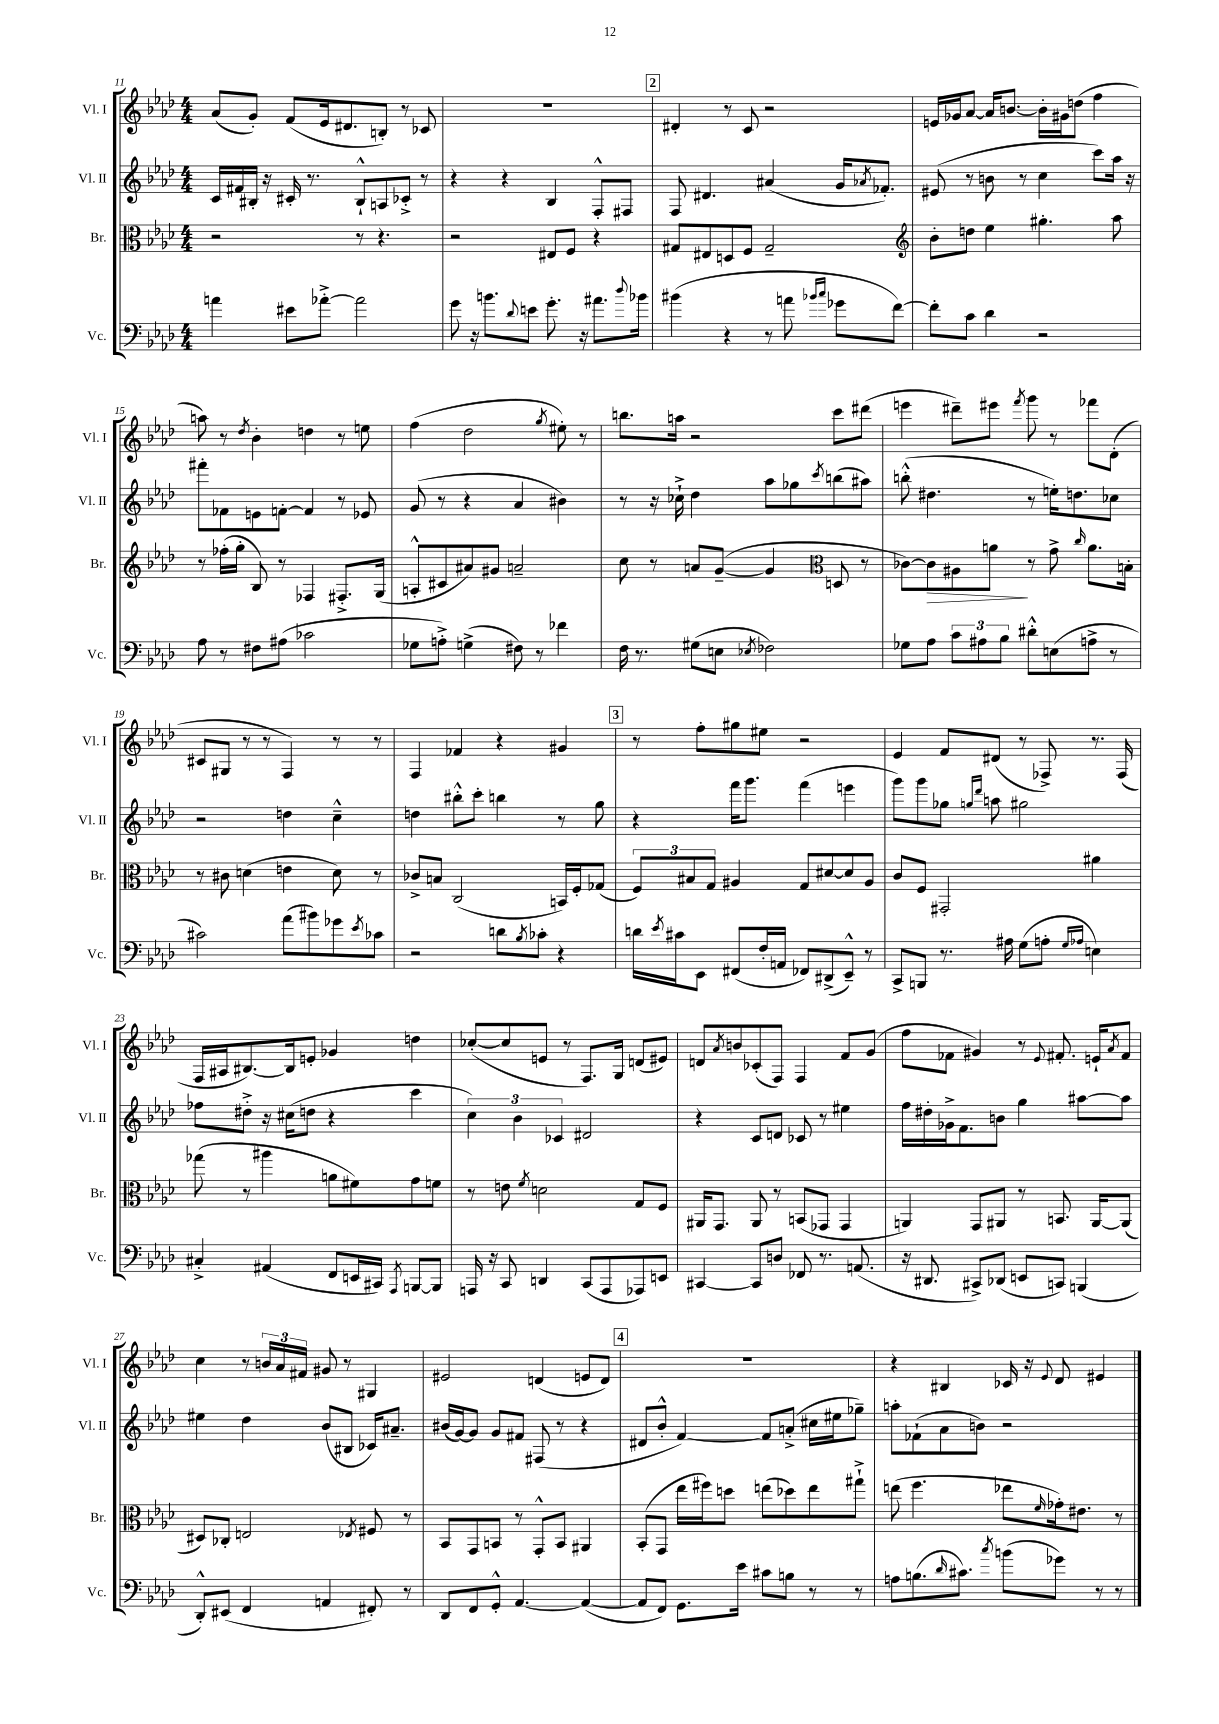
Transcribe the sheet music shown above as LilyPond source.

<<
\new StaffGroup <<
\new Staff = "s0" \with { instrumentName = "Vl. I" shortInstrumentName = "Vl. I" } {
    \clef treble \key aes \major \numericTimeSignature \time 4/4
    aes'8( g'8-.) f'8( ees'16 dis'8. b8-.) r8 ces'8 |
    R1 |
    \mark \markup { \box "2" } dis'4-. r8 c'8 r2 |
    e'16 ges'16 aes'8~ aes'16 b'8.~ b'16-. gis'16 d''8( f''4 |
    a''8) r8 \acciaccatura { des''8 } bes'4-. d''4 r8 e''8 |
    f''4( des''2 \acciaccatura { g''8 } eis''8-.) r8 |
    b''8. a''16 r2 c'''8 dis'''8( |
    e'''4 dis'''8--) eis'''8 \acciaccatura { f'''8 } g'''8 r8 fes'''8 des'8-.( |
    cis'8 gis8 r8 r8 f4) r8 r8 |
    f4 fes'4 r4 gis'4 |
    \mark \markup { \box "3" } r8 f''8-. gis''8 eis''8 r2 |
    ees'4 f'8 dis'8( r8 fes8->) r8. fes16( |
    f16 ais16 bis8.~) bis16 e'8-. ges'4 d''4 |
    ces''8~-.( ces''8 e'8 r8 f8.) g16 d'8( eis'8) |
    d'8 \acciaccatura { aes'8 } b'8 ces'8-.( f8) f4 f'8 g'8( |
    f''8 fes'8 gis'4) r8 \appoggiatura { ees'8 } fis'8.-. e'16-! \acciaccatura { aes'8 } fis'8 |
    c''4 r8 \tuplet 3/2 { b'16 aes'16 fis'16 } gis'8 r8 gis4 |
    eis'2 d'4( e'8 d'8) |
    \mark \markup { \box "4" } R1 |
    r4 bis4 ces'16 r16 \appoggiatura { ees'8 } des'8 eis'4 \bar "|." |
}
\new Staff = "s1" \with { instrumentName = "Vl. II" shortInstrumentName = "Vl. II" } {
    \clef treble \key aes \major \numericTimeSignature \time 4/4
    c'16 fis'16 bis16-. r16 cis'16-. r8. bis8-!-^ a8 ces'8-.-> r8 |
    r4 r4 bes4 f8-.-^ fis8 |
    \mark \markup { \box "2" } f8 dis'4. ais'4( g'16 \acciaccatura { aes'8 } fes'8.-.) |
    eis'8( r8 b'8 r8 c''4 c'''8) aes''16 r16 |
    fis'''8-. fes'8 e'8 f'8~-. f'4 r8 ees'8 |
    g'8( r8 r4 aes'4 bis'4) |
    r8 r16 ces''16-!-> des''4 aes''8 ges''8 \acciaccatura { c'''8 } b''8( ais''8) |
    b''8-.-^( dis''4. r8 e''16-.) d''8. ces''8 |
    r2 d''4 c''4---^ |
    d''4 bis''8-.-^ c'''8-. b''4 r8 g''8 |
    \mark \markup { \box "3" } r4 f'''16 g'''8. f'''4( e'''4 |
    g'''8) g'''8 ges''8 \grace { g''16 des'''16 } a''8 gis''2 |
    fes''8 dis''8-.-> r16 cis''16( d''8 r4 c'''4 |
    \tuplet 3/2 { c''4) bes'4 ces'4 } dis'2 |
    r4 c'8 d'8 ces'8 r8 eis''4 |
    f''16 dis''16-. ges'16-> f'8. b'8 g''4 ais''8~ ais''8 |
    eis''4 des''4 bes'8( bis8 ces'16) ais'8.-- |
    bis'16( g'16~) g'8 g'8 fis'8 fis8( r8 r4 |
    \mark \markup { \box "4" } dis'8 bes'8-.-^ f'4~) f'8 a'8-.->( cis''16 eis''16 ges''8--) |
    a''8-. fes'8-!( aes'8 b'8) r2 \bar "|." |
}
\new Staff = "s2" \with { instrumentName = "Br." shortInstrumentName = "Br." } {
    \clef alto \key aes \major \numericTimeSignature \time 4/4
    r2 r8 r4. |
    r2 eis8 f8 r4 |
    \mark \markup { \box "2" } gis8 eis8 d8 f8 gis2-- |
    \clef treble bes'8-. d''8 ees''4 gis''4.-. aes''8 |
    r8 fes''16-.( g''16-. bes8) r8 fes4 fis8.-.-> g16( |
    a8-.-^ cis'8 ais'8) gis'8 a'2-- |
    c''8 r8 a'8 g'8~--( g'4 \clef alto d8 r8 |
    ces'8~) ces'8\> ais8 a'8\! r8 g'8-> \grace { c''16 } a'8. b16-. |
    r8 cis'8 d'4( e'4 d'8) r8 |
    ces'8-> b8 c2( b,16) f16-. ges8( |
    \mark \markup { \box "3" } \tuplet 3/2 { f8) bis8 g8 } ais4 g8 dis'8~ dis'8 ais8 |
    c'8 f8 gis,2-. ais'4 |
    ges''8( r8 ais''4 a'8 fis'8) g'8 f'8 |
    r8 e'8 \acciaccatura { f'8 } d'2 g8 f8 |
    ais,16 g,8. ais,8 r8 b,8( ges,8 ges,4 |
    a,4) g,8 ais,8 r8 b,8. ais,16~ ais,8( |
    dis8) ces8-. e2 \acciaccatura { ees8 } fis8 r8 |
    bes,8 g,8 b,8 r8 g,8-.-^ b,8 ais,4 |
    \mark \markup { \box "4" } bes,8-.( g,8 ees''16 fis''16) d''8 e''8( des''8) e''8 gis''8-!-> |
    e''8( f''4. ees''8 \grace { f'16 } ges'16-.) eis'8. r8 \bar "|." |
}
\new Staff = "s3" \with { instrumentName = "Vc." shortInstrumentName = "Vc." } {
    \clef bass \key aes \major \numericTimeSignature \time 4/4
    a'4 eis'8 aes'8~-.-> aes'2 |
    g'8 r16 b'8. \appoggiatura { des'8 } e'8 g'8.-. r16 ais'8. \appoggiatura { des''8 } bes'16 |
    \mark \markup { \box "2" } bis'4( r4 r8 a'8 \grace { bes'16 c''16 } ges'8 f'8~) |
    f'8-. c'8 des'4 r2 |
    aes8 r8 fis8 ais8( ces'2 |
    ges8 a8-.->) g4->( fis8) r8 fes'4 |
    f16 r8. gis8( e8 \acciaccatura { ees8 } fes2) |
    ges8 aes8 \tuplet 3/2 { c'8 ais8 bes8 } dis'8-.-^ e8( a8-> r8 |
    cis'2) aes'8( bis'8) ges'8 \acciaccatura { ees'8 } ces'8 |
    r2 d'8 \acciaccatura { bes8 } ces'8-. r4 |
    \mark \markup { \box "3" } d'16 \acciaccatura { ees'8 } cis'16 ees,8 fis,8( f16-. a,16 fes,8) dis,8->( ees,8---^) r8 |
    c,8-> b,,8 r8. ais16 g8( a8-. \grace { g16 aes16 } e4) |
    cis4-.-> ais,4( f,8 e,16 cis,16) \acciaccatura { aes,,8 } b,,8~ b,,8 |
    a,,16 r16 c,8 d,4 c,8( a,,8 aes,,8) e,8 |
    cis,4~ cis,8 d8 fes,8 r8. a,8.( |
    r16 dis,8. cis,8->) des,8( e,8 c,8) b,,4( |
    des,8-.-^) eis,8( f,4 a,4 fis,8-.) r8 |
    des,8 f,8 g,8-.-^ aes,4.~ aes,4~( |
    \mark \markup { \box "4" } aes,8 f,8) g,8. ees'16 cis'8 b8 r8 r8 |
    a8 b8.( \grace { des'16 } cis'8.) \acciaccatura { c''8 } b'8( ges'8) r8 r8 \bar "|." |
}
>>
>>
\layout { \context { \Score currentBarNumber = #11 } }
